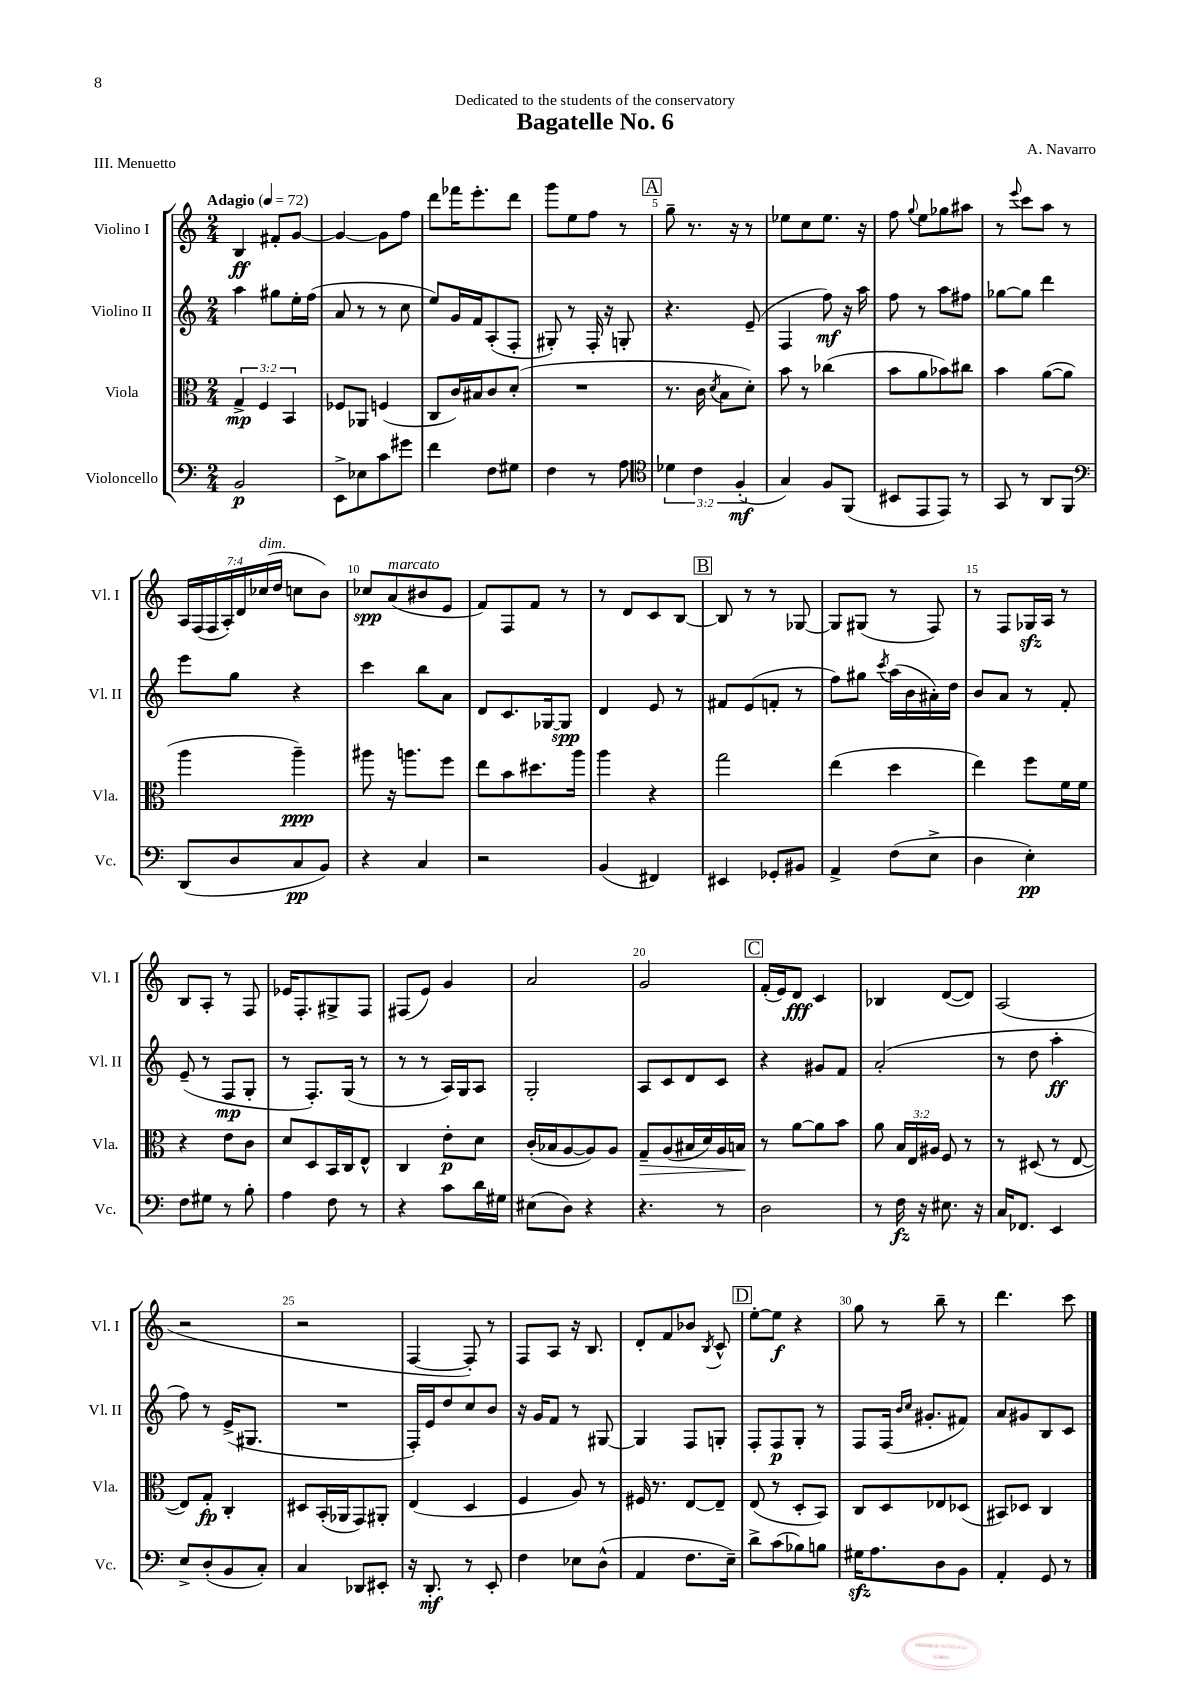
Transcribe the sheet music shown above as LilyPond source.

\header { title = "Bagatelle No. 6" composer = "A. Navarro" dedication = "Dedicated to the students of the conservatory" piece = "III. Menuetto" }
<<
\new StaffGroup <<
\new Staff = "s0" \with { instrumentName = "Violino I" shortInstrumentName = "Vl. I" } {
    \clef treble \key c \major \numericTimeSignature \time 2/4 \override Staff.TupletNumber.text = #tuplet-number::calc-fraction-text \tempo "Adagio" 4 = 72
    \autoBeamOff b4\ff fis'8[-. g'8]~ |
    g'4~ g'8[ f''8] |
    d'''8[ fes'''16 e'''8.-. d'''8] |
    g'''8[ e''8 f''8] r8 |
    \mark \markup { \box "A" } g''8-- r8. r16 r8 |
    ees''8[ c''8 ees''8.] r16 |
    f''8 \appoggiatura { g''8 } e''8[ ges''8 ais''8] |
    r8 \appoggiatura { e'''8 } c'''8[ a''8] r8 |
    \tuplet 7/4 { a16[ f16( f16 a16-.) d'16 ces''16^\markup { \italic "dim." }( d''16] } c''8[ b'8]) |
    ces''8[\spp a'8^\markup { \italic "marcato" }( bis'8 e'8] |
    f'8[) f8 f'8] r8 |
    r8 d'8[ c'8 b8]~ |
    \mark \markup { \box "B" } b8 r8 r8 ges8~ |
    ges8[ gis8]( r8 f8) |
    r8 f8[ ges16\sfz a16] r8 |
    b8[ a8]-. r8 f8 |
    ees'16[ f8.-. gis8-> f8] |
    fis8[( e'8]) g'4 |
    a'2 |
    g'2 |
    \mark \markup { \box "C" } f'16[-.( e'16) d'8]\fff c'4 |
    bes4 d'8[~( d'8]) |
    a2( |
    r2 |
    r2 |
    f4~ f8-.) r8 |
    f8[ a8] r16 b8. |
    d'8[-. f'8 bes'8] \acciaccatura { b8 } c'8-^ |
    \mark \markup { \box "D" } e''8[~-. e''8]\f r4 |
    g''8 r8 b''8-- r8 |
    d'''4. c'''8 \bar "|." |
}
\new Staff = "s1" \with { instrumentName = "Violino II" shortInstrumentName = "Vl. II" } {
    \clef treble \key c \major \numericTimeSignature \time 2/4
    \autoBeamOff a''4 gis''8[ e''16-. f''16]( |
    a'8 r8 r8 c''8 |
    e''8[) g'16 f'16 a8-.( f8]-. |
    gis8-.) r8 f16-. r16 g8-. |
    \mark \markup { \box "A" } r4. e'8--( |
    f4 f''8\mf) r16 a''16 |
    f''8 r8 a''8[ fis''8] |
    ges''8[~ ges''8] d'''4 |
    e'''8[ g''8] r4 |
    c'''4 b''8[ a'8] |
    d'8[ c'8. ges16~ ges8]\spp |
    d'4 e'8 r8 |
    \mark \markup { \box "B" } fis'8[ e'8( f'8]-. r8 |
    f''8[) gis''8] \acciaccatura { c'''8 } a''16[( b'16 ais'16-.) d''16] |
    b'8[ a'8] r8 f'8-. |
    e'8--( r8 f8[\mp g8]-. |
    r8 f8.[-.) g16]( r8 |
    r8 r8 a16[) g16 a8] |
    g2-. |
    a8[ c'8 d'8 c'8] |
    \mark \markup { \box "C" } r4 gis'8[ f'8] |
    a'2-.( |
    r8 d''8 a''4-.\ff |
    f''8) r8 e'16[->( gis8.] |
    R2 |
    f16[-.) e'16 d''8 c''8 b'8] |
    r16 g'16[ f'8] r8 gis8~ |
    gis4 f8[ g8]-. |
    \mark \markup { \box "D" } f8[-. f8\p g8]-. r8 |
    f8[ f16]( \grace { b'16[ c''16] } gis'8.[-. fis'8]) |
    a'8[ gis'8 b8 c'8] \bar "|." |
}
\new Staff = "s2" \with { instrumentName = "Viola" shortInstrumentName = "Vla." } {
    \clef alto \key c \major \numericTimeSignature \time 2/4 \override Staff.TupletNumber.text = #tuplet-number::calc-fraction-text
    \autoBeamOff \tuplet 3/2 { g4->\mp f4 b,4 } |
    fes8[ aes,8] f4( |
    c8[ c'16) bis16 c'8 d'8]-.( |
    R2 |
    \mark \markup { \box "A" } r8. c'16 \acciaccatura { d'8 } b8[ d'8]-.) |
    b'8 r8 ces''4( |
    b'8[ a'8 bes'8) cis''8] |
    b'4 a'8[~( a'8] |
    a''4 a''4--\ppp) |
    ais''8 r16 a''8.[ f''8] |
    e''8[ b'8 dis''8. a''16] |
    a''4 r4 |
    \mark \markup { \box "B" } g''2 |
    e''4( d''4 |
    e''4) f''8[ f'16 f'16] |
    r4 e'8[ c'8] |
    d'8[ d8 b,16 c16 e8]-^ |
    c4 e'8[-.\p d'8] |
    c'16[-.( bes16 a8~ a8) a8] |
    g8[--\> a8( bis16 d'16) a16 b16]\! |
    \mark \markup { \box "C" } r8 a'8[~ a'8 b'8] |
    a'8 \tuplet 3/2 { b16[ e16 ais16] } f8 r8 |
    r8 dis8( r8 e8~ |
    e8[) g8]-.\fp c4-. |
    dis8[ b,16-.( aes,16 g,8) ais,8]-. |
    e4( d4 |
    f4 a8) r8 |
    fis16 r8. e8[~ e8]-- |
    \mark \markup { \box "D" } e8( r8 d8[-. b,8]) |
    c8[ d8 ees8 des8]( |
    bis,8[) des8] c4 \bar "|." |
}
\new Staff = "s3" \with { instrumentName = "Violoncello" shortInstrumentName = "Vc." } {
    \clef bass \key c \major \numericTimeSignature \time 2/4 \override Staff.TupletNumber.text = #tuplet-number::calc-fraction-text
    \autoBeamOff b,2\p |
    e,8[-> ees8 c'8 gis'8] |
    f'4 f8[ gis8] |
    f4 r8 a8 |
    \mark \markup { \box "A" } \clef tenor \tuplet 3/2 { des'4 c'4 f4-.\mf( } |
    g4) f8[ f,8]( |
    bis,8[ e,8 e,8]) r8 |
    g,8 r8 a,8[ f,8] |
    \clef bass d,8[( d8 c8\pp b,8]) |
    r4 c4 |
    r2 |
    b,4( fis,4) |
    \mark \markup { \box "B" } eis,4 ges,8[-. bis,8] |
    a,4-> f8[( e8]-> |
    d4 e4-.\pp) |
    f8[ gis8] r8 b8-. |
    a4 f8 r8 |
    r4 c'8[ d'16 gis16] |
    eis8[( d8]) r4 |
    r4. r8 |
    \mark \markup { \box "C" } d2 |
    r8 f16\fz r16 eis8. r16 |
    c16[ fes,8.] e,4 |
    e8[-> d8-.( b,8 c8]-.) |
    c4 des,8[ eis,8]-. |
    r16 d,8.-.\mf r8 e,8-. |
    f4 ees8[ d8]-^( |
    a,4 f8.[ e16]--) |
    \mark \markup { \box "D" } d'8[-> c'8( bes8) b8] |
    gis16[\sfz a8. d8 b,8] |
    a,4-. g,8 r8 \bar "|." |
}
>>
>>
\layout { \context { \Score \override BarNumber.break-visibility = ##(#f #t #t) barNumberVisibility = #(every-nth-bar-number-visible 5) } }
